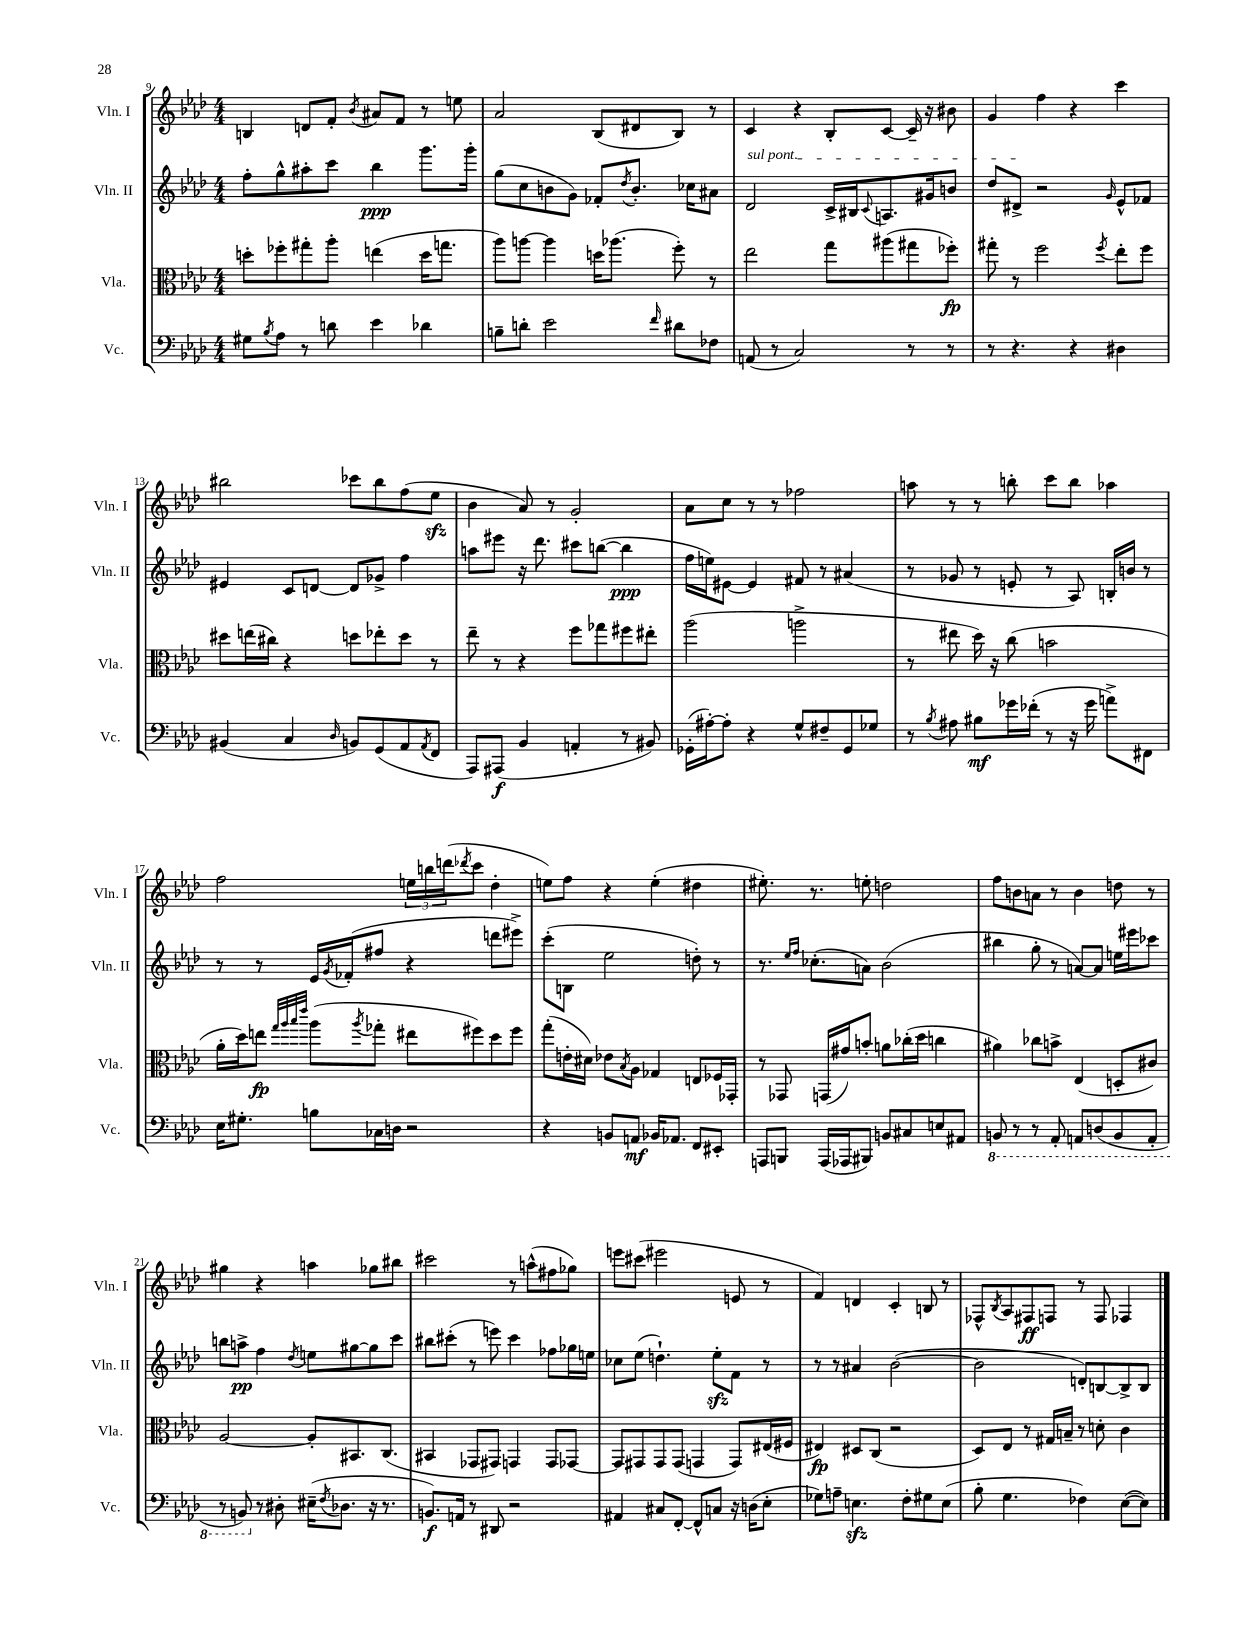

**kern	**dynam	**kern	**dynam	**kern	**dynam	**kern	**dynam
*part4	*part4	*part3	*part3	*part2	*part2	*part1	*part1
*staff4	*staff4	*staff3	*staff3	*staff2	*staff2	*staff1	*staff1
*I"Vc.	*	*I"Vla.	*	*I"Vln. II	*	*I"Vln. I	*
*I'Vc.	*	*I'Vla.	*	*I'Vln. II	*	*I'Vln. I	*
*clefF4	*	*clefC3	*	*clefG2	*	*clefG2	*
*k[b-e-a-d-]	*	*k[b-e-a-d-]	*	*k[b-e-a-d-]	*	*k[b-e-a-d-]	*
*M4/4	*	*M4/4	*	*M4/4	*	*M4/4	*
=9	=9	=9	=9	=9	=9	=9	=9
8G#X\L	.	8ddn'\L	.	8ff'\L	.	4Bn/	.
8qB-/	.	.	.	.	.	.	.
8A-\J	.	8ff-X'\	.	8gg^^\	.	.	.
8r	.	8gg#X'\	.	8aa#X'\	.	8dn/L	.
8dn\	.	8aa-'\J	.	8ccc\J	.	8f'/J	.
.	.	.	.	.	.	8qb-/	.
4e-\	.	(4een\	.	4bb-\	ppp	8a#X/L	.
.	.	.	.	.	.	8f/J	.
4d-X\	.	16dd\KL	.	8.ggg\L	.	8r	.
.	.	8.ggn\J	.	.	.	.	.
.	.	.	.	.	.	8een\	.
.	.	.	.	16ggg'\Jk	.	.	.
=10	=10	=10	=10	=10	=10	=10	=10
8Bn~\L	.	8aa-\L)	.	(8gg\L	.	2a-/	.
8dn'\J	.	[8aan\J	.	8cc\	.	.	.
2e-\	.	4aa\]	.	8bn\	.	.	.
.	.	.	.	8g\J)	.	.	.
.	.	16ddn\KL	.	8f-X'/L	.	(8B-/L	.
.	.	(8.aa-X\J	.	.	.	.	.
.	.	.	.	8qdd-/	.	.	.
.	.	.	.	8.b'/J	.	8d#X/	.
16qqf/	.	.	.	.	.	.	.
8d#X\L	.	8ff'\)	.	.	.	8B-/J)	.
.	.	.	.	16cc-X\KL	.	.	.
8F-X\J	.	8r	.	8a#X\J	.	8r	.
=11	=11	=11	=11	=11	=11	=11	=11
!	!	!	!	!LO:TX:a:i:t=sul pont.	!	!	!
(8AAn/	.	2ee-\	.	2d-/	.	4c/	.
8r	.	.	.	.	.	.	.
2C/)	.	.	.	.	.	4r	.
.	.	8gg\L	.	16c^/LL	.	8B-'/L	.
.	.	.	.	16B#X/J	.	.	.
.	.	.	.	8qqc/	.	.	.
.	.	(8aa#X\	.	8.An/	.	[8c/J	.
8r	.	8gg#X\	.	.	.	16c~/]	.
.	.	.	.	16g#X/k	.	16r	.
8r	.	8ff-X'\J)	fp	8bn/J	.	8b#X\	.
=12	=12	=12	=12	=12	=12	=12	=12
8r	.	8gg#X'\	.	8dd-/L	.	4g/	.
4.r	.	8r	.	8d#X^/J	.	.	.
.	.	2ff\	.	2r	.	4ff\	.
4r	.	.	.	.	.	4r	.
.	.	8qff/	.	16qqg/	.	.	.
4D#X\	.	8ee-'\L	.	8e-^^/L	.	4ccc\	.
.	.	8ff\J	.	8f-X/J	.	.	.
!!LO:LB:g=z
=13	=13	=13	=13	=13	=13	=13	=13
(4BB#X/	.	8dd#X\L	.	4e#X/	.	2bb#X\	.
.	.	(16een\L	.	.	.	.	.
.	.	16cc#X\JJ)	.	.	.	.	.
4C/	.	4r	.	8c/L	.	.	.
.	.	.	.	[8dn/J	.	.	.
16qqD-/	.	.	.	.	.	.	.
8BBn/L)	.	8ddn\L	.	8d/L]	.	8ccc-X\L	.
(8GG/	.	8ee-X'\	.	8g-X^/J	.	8bb#\	.
8AA-/	.	8dd\J	.	4ff\	.	(8ff\	.
8qAA-/	.	.	.	.	.	.	.
8FF/J	.	8r	.	.	.	8ee-zz\J	.
=14	=14	=14	=14	=14	=14	=14	=14
8AAA-/L)	.	8ee-~\	.	8aan\L	.	4b-\	.
(8AAA#X/J	f	8r	.	8eee#X\J	.	.	.
4BB-/	.	4r	.	16r	.	8a-/)	.
.	.	.	.	8.ddd-\	.	.	.
.	.	.	.	.	.	8r	.
4AAn'/	.	8ff\L	.	8ccc#X\L	.	2g'/	.
.	.	8gg-X\	.	([8bbn\J	.	.	.
8r	.	8ff#X\	.	4bb\]	ppp	.	.
8BB#X/)	.	8ee#X'\J	.	.	.	.	.
=15	=15	=15	=15	=15	=15	=15	=15
(16GG-X'\LL	.	(2aa-\	.	16ff\LL	.	8a-\L	.
[16A#X'\J)	.	.	.	16een\J)	.	.	.
8A#'\J]	.	.	.	[8e#X\J	.	8cc\J	.
4r	.	.	.	4e#/]	.	8r	.
.	.	.	.	.	.	8r	.
8G^^/L	.	2aan^\	.	8f#X/	.	2ff-X\	.
8F#X~/	.	.	.	8r	.	.	.
8GG-/	.	.	.	(4a#X/	.	.	.
8G-X/J	.	.	.	.	.	.	.
=16	=16	=16	=16	=16	=16	=16	=16
8r	.	8r	.	8r	.	8aan\	.
8qB-/	.	.	.	.	.	.	.
8A#X\	.	8ee#X\	.	8g-X/	.	8r	.
8B#X\L	mf	16dd-\)	.	8r	.	8r	.
.	.	16r	.	.	.	.	.
16g-X\L	.	(8cc\	.	8en'/	.	8bbn'\	.
(16f-X'\JJ	.	.	.	.	.	.	.
8r	.	2bn\	.	8r	.	8ccc\L	.
16r	.	.	.	8A-/)	.	8bb\J	.
16g-\	.	.	.	.	.	.	.
8an^\L)	.	.	.	16Bn'/LL	.	4aa-X\	.
.	.	.	.	16bn/JJ	.	.	.
8FF#X\J	.	.	.	8r	.	.	.
!!LO:LB:g=z
=17	=17	=17	=17	=17	=17	=17	=17
16E-\KL	.	16a-'\LL	.	8r	.	2ff\	.
8.G#X'\J	.	16dd-\J)	.	.	.	.	.
.	.	8een\J	fp	8r	.	.	.
.	.	32qqgg/LLL	.	.	.	.	.
.	.	32qqaa-/	.	.	.	.	.
.	.	32qqbb-/	.	.	.	.	.
.	.	32qqeee-/JJJ	.	.	.	.	.
8Bn\L	.	(8aa-\L	.	16e-/LL	.	.	.
.	.	.	.	8qg/	.	.	.
.	.	.	.	(16f-X'/J	.	.	.
.	.	8qaa-/	.	.	.	.	.
16C-X\L	.	8gg-X'\J	.	8ff#X/J	.	.	.
16Dn\JJ	.	.	.	.	.	.	.
2r	.	8ee#X\L	.	4r	.	24een\LL	.
.	.	.	.	.	.	24bbn\	.
.	.	.	.	.	.	(24dddn\J	.
.	.	.	.	.	.	8qddd-X/	.
.	.	8ff#X\)	.	.	.	8ccc\J	.
.	.	8dd-\	.	8dddn\L	.	4dd-'\	.
.	.	8ff#\J	.	8eee#X^\J)	.	.	.
=18	=18	=18	=18	=18	=18	=18	=18
4r	.	(8gg'\L	.	(8ccc'\L	.	8een\L)	.
.	.	16en'\L	.	8Bn\J	.	8ff\J	.
.	.	16d#X\JJ)	.	.	.	.	.
8BBn/L	.	8e-X\L	.	2ee-\	.	4r	.
.	.	8qB-/	.	.	.	.	.
8AAn/J	mf	8A-\J	.	.	.	.	.
16BB-X/KL	.	4G-X/	.	.	.	(4ee'\	.
8.AA-X/J	.	.	.	.	.	.	.
8FF/L	.	8En/L	.	8ddn'\)	.	4dd#X\	.
8EE#X'/J	.	16F-X/L	.	8r	.	.	.
.	.	16GG-X'/JJ	.	.	.	.	.
=19	=19	=19	=19	=19	=19	=19	=19
8AAAn/L	.	8r	.	8.r	.	8.ee#X'\)	.
8BBBn/J	.	8GG-X/	.	.	.	.	.
.	.	.	.	16qqee-/LL	.	.	.
.	.	.	.	16qqff/JJ	.	.	.
.	.	.	.	(8.cc-X'\L	.	8.r	.
(16AAA/LL	.	(16GGn/LL	.	.	.	.	.
16AAA-X/J	.	16g#X/J)	.	.	.	.	.
8BBB#X/J)	.	8bn'/J	.	8an\J)	.	8een'\	.
8BBn/L	.	8an\L	.	(2b-\	.	2ddn\	.
8C#X/	.	(16cc-X'\L	.	.	.	.	.
.	.	16dd-\JJ	.	.	.	.	.
8En/	.	4ccn\	.	.	.	.	.
8AA#X/J	.	.	.	.	.	.	.
=20	=20	=20	=20	=20	=20	=20	=20
*8ba	*	*	*	*	*	*	*
8BBBn/	.	4a#X\)	.	4bb#X\	.	8ff\L	.
8r	.	.	.	.	.	8bn\	.
8r	.	8cc-X\L	.	8gg'\	.	8an\J	.
8AAA-'/	.	8bn^\J	.	8r	.	8r	.
8AAAn/L	.	(4E-/	.	[8an/L)	.	4b\	.
(8DDn/	.	.	.	8a/J]	.	.	.
8BBB/	.	8Dn'/L	.	16een\LL	.	8ddn\	.
.	.	.	.	16eee#X\J	.	.	.
8AAA'/J	.	8c#X/J)	.	8ccc-X\J	.	8r	.
!!LO:LB:g=z
=21	=21	=21	=21	=21	=21	=21	=21
8r	.	[2A-/	.	8bbn\L	.	4gg#X\	.
8BBBn/)	.	.	.	8aan^\J	pp	.	.
*X8ba	*	*	*	*	*	*	*
8r	.	.	.	4ff\	.	4r	.
8D#X'\	.	.	.	.	.	.	.
.	.	.	.	8qdd-/	.	.	.
(16E#X~\KL	.	8A-'/L]	.	8een\L	.	4aan\	.
8qF/	.	.	.	.	.	.	.
8.D-X\J	.	.	.	.	.	.	.
.	.	8.BB#X/	.	[8gg#X\	.	.	.
16r	.	.	.	8gg#\]	.	8gg-X\L	.
8.r	.	(8.C/J	.	.	.	.	.
.	.	.	.	8ccc\J	.	8bb#X\J	.
=22	=22	=22	=22	=22	=22	=22	=22
8.BBn/L)	f	4BB#X/	.	8bb#X\L	.	2ccc#X\	.
.	.	.	.	(8ccc#X'\J	.	.	.
16AAn/Jk	.	.	.	.	.	.	.
8r	.	8GG-X/L	.	8r	.	.	.
8DD#X/	.	8GG#X/J)	.	8eeen\)	.	.	.
2r	.	4GGn/	.	4ccc#\	.	8r	.
.	.	.	.	.	.	(8aan^^\L	.
.	.	8GG/L	.	8ff-X\L	.	8ff#X\	.
.	.	[8GG-X/J	.	16gg-X\L	.	8gg-X\J)	.
.	.	.	.	16een\JJ	.	.	.
=23	=23	=23	=23	=23	=23	=23	=23
4AA#X/	.	8GG-/L]	.	8cc-X\L	.	8eeen\L	.
.	.	8GG#X/	.	(8ee-\J	.	(8ccc#X\J	.
8C#X/L	.	8GG#/	.	4.ddn`\)	.	2eee#X\	.
[8FF'/J	.	(8GG#/J	.	.	.	.	.
8FF^^/L]	.	4GGn/	.	.	.	.	.
8Cn/J	.	.	.	8ee-zz'\L	.	.	.
16r	.	8GG/L)	.	8f\J	.	8en/	.
(16Dn\KL	.	.	.	.	.	.	.
8E-'\J	.	(16E#X/L	.	8r	.	8r	.
.	.	16F#X/JJ	.	.	.	.	.
=24	=24	=24	=24	=24	=24	=24	=24
8G-X\L)	.	4E#X/)	fp	8r	.	4f/)	.
8An~\J	.	.	.	8r	.	.	.
4.Enzz\	.	8D#X/L	.	4a#X/	.	4dn/	.
.	.	(8C/J	.	.	.	.	.
.	.	2r	.	([2b-\	.	4c'/	.
8F'\L	.	.	.	.	.	.	.
8G#X\	.	.	.	.	.	8Bn/	.
(8E\J	.	.	.	.	.	8r	.
=25	=25	=25	=25	=25	=25	=25	=25
8B-'\	.	8D-/L)	.	2b-\]	.	8F-X^^/L	.
.	.	.	.	.	.	8qB-/	.
4.G\	.	8E-/J	.	.	.	8A-/	.
.	.	8r	.	.	.	8F#X/	ff
.	.	16G#X/LL	.	.	.	8Fn/J	.
.	.	16Bn~/JJ	.	.	.	.	.
4F-X\)	.	8r	.	8dn'/L)	.	8r	.
.	.	8dn'\	.	[8Bn/	.	8F/	.
([8E-\L	.	4c\	.	8B^/]	.	4F-X/	.
8E-\J])	.	.	.	8B/J	.	.	.
==	==	==	==	==	==	==	==
*-	*-	*-	*-	*-	*-	*-	*-
